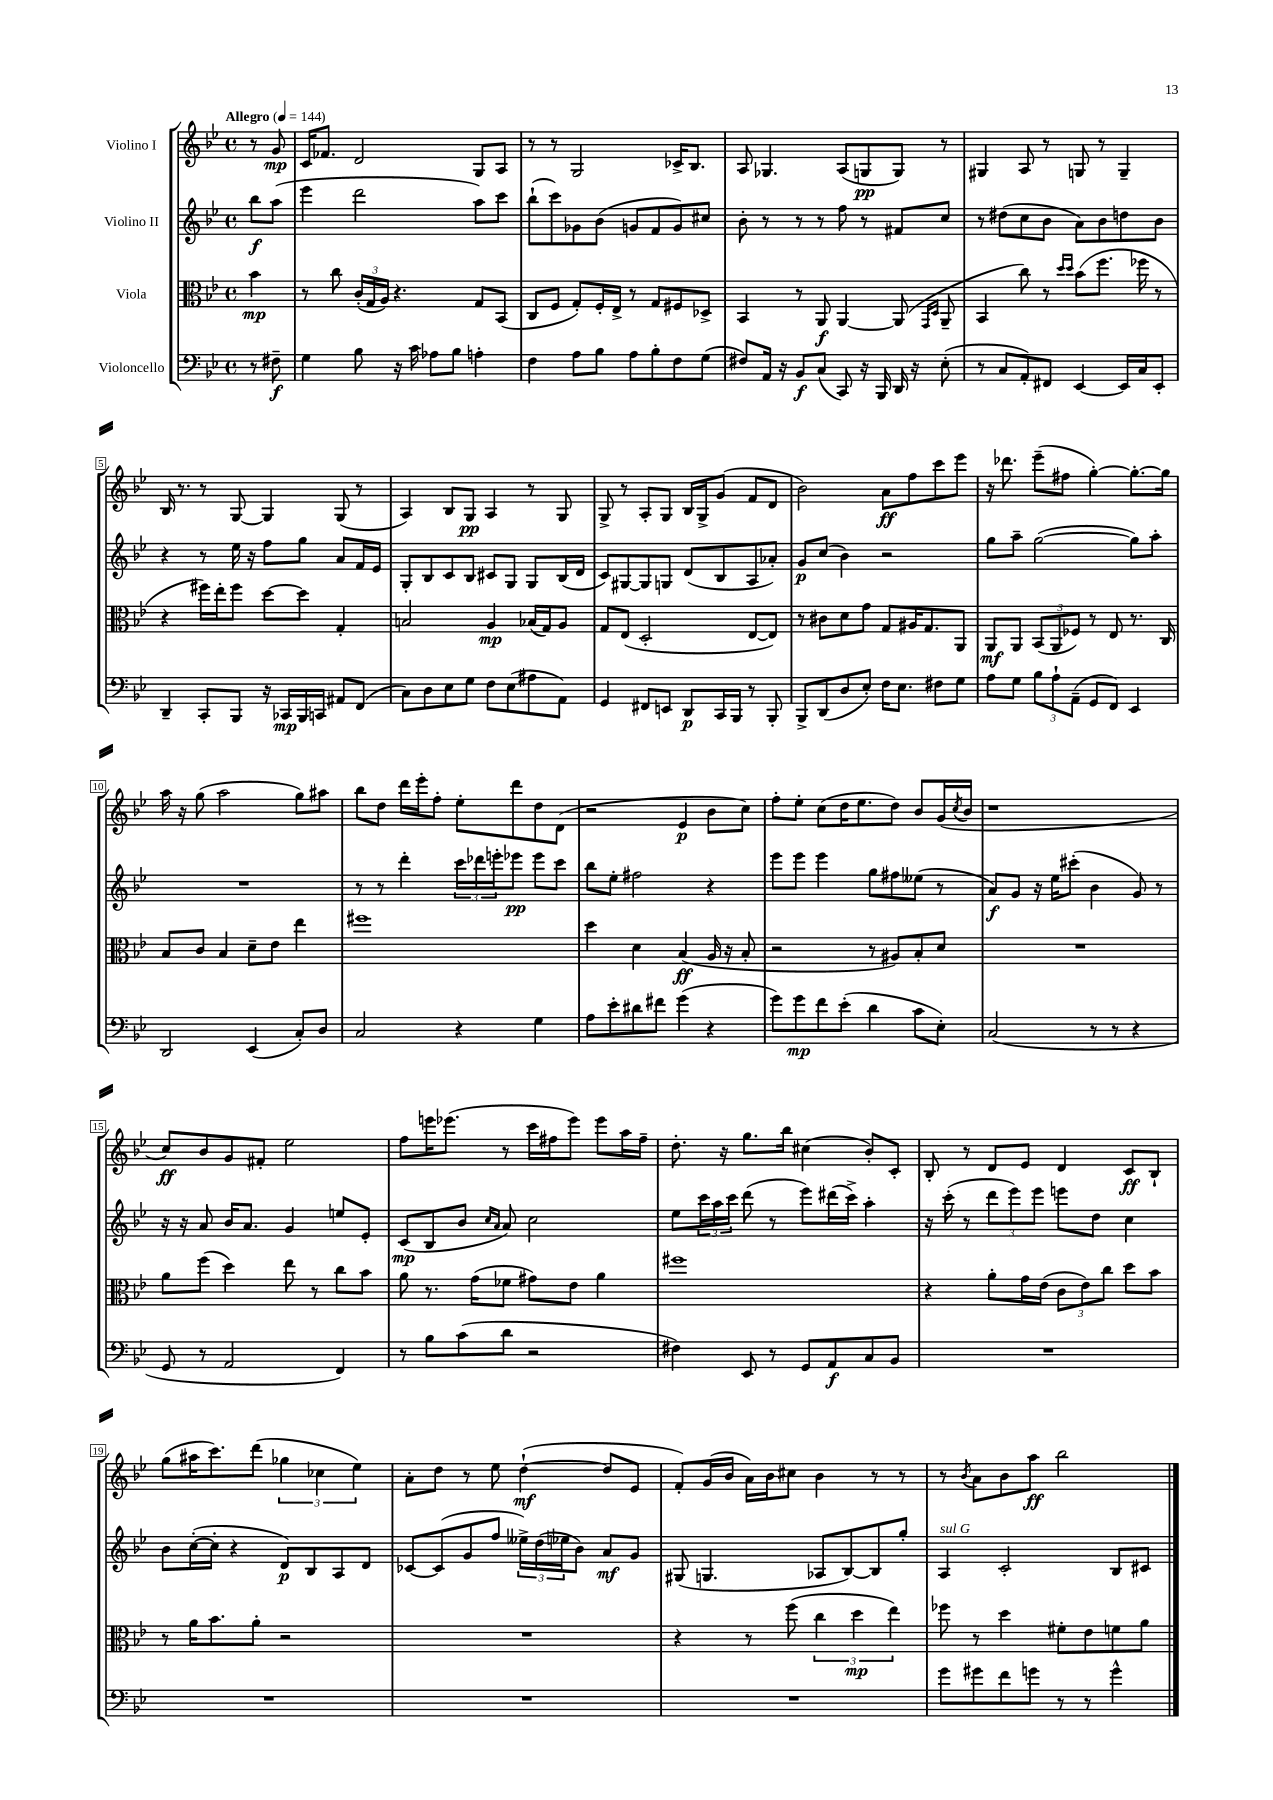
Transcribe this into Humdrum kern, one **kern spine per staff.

**kern	**dynam	**kern	**dynam	**kern	**dynam	**kern	**dynam
*part4	*part4	*part3	*part3	*part2	*part2	*part1	*part1
*staff4	*staff4	*staff3	*staff3	*staff2	*staff2	*staff1	*staff1
*I"Violoncello	*	*I"Viola	*	*I"Violino II	*	*I"Violino I	*
*clefF4	*	*clefC3	*	*clefG2	*	*clefG2	*
*k[b-e-]	*	*k[b-e-]	*	*k[b-e-]	*	*k[b-e-]	*
*M4/4	*	*M4/4	*	*M4/4	*	*M4/4	*
*met(c)	*	*met(c)	*	*met(c)	*	*met(c)	*
*MM144	*	*MM144	*	*MM144	*	*MM144	*
=	=	=	=	=	=	=	=
!	!	!	!	!	!	!LO:TX:a:B:t=Allegro	!
8r	.	4b-\	mp	8bb-\L	f	8r	.
8F#X~\	f	.	.	(8aa\J	.	8g/	mp
=1	=1	=1	=1	=1	=1	=1	=1
4G\	.	8r	.	4eee-\	.	16c/KL	.
.	.	.	.	.	.	8.f-X/J	.
.	.	8cc\	.	.	.	.	.
8B-\	.	(24c'/LL	.	2ddd\	.	2d/	.
.	.	24G/	.	.	.	.	.
.	.	24A/JJ)	.	.	.	.	.
16r	.	4.r	.	.	.	.	.
16c\	.	.	.	.	.	.	.
8A-X\L	.	.	.	.	.	.	.
8B-\J	.	.	.	.	.	.	.
4An'\	.	8G/L	.	8aa\L)	.	8G/L	.
.	.	(8BB-/J	.	8ccc\J	.	8A/J	.
=2	=2	=2	=2	=2	=2	=2	=2
4F\	.	8C/L	.	(8bb-`\L	.	8r	.
.	.	8F/J	.	8ccc\)	.	8r	.
8A\L	.	8G'/L)	.	8g-X\	.	2G/	.
8B-\J	.	16F'/L	.	(8b-\J	.	.	.
.	.	16E-^/JJ	.	.	.	.	.
8A\L	.	8r	.	8gn/L	.	.	.
8B-'\	.	8G/L	.	8f/	.	.	.
8F\	.	8F#X/	.	8g/)	.	16c-X^/KL	.
.	.	.	.	.	.	8.B-/J	.
(8G\J	.	8D-X^/J	.	8cc#X/J	.	.	.
=3	=3	=3	=3	=3	=3	=3	=3
8F#X/L)	.	4BB-/	.	8b-'\	.	8A/	.
16AA/Jk	.	.	.	8r	.	4.G-X/	.
16r	.	.	.	.	.	.	.
8BB-/L	f	8r	.	8r	.	.	.
(8C/J	.	8AA/	f	8r	.	.	.
8CC/)	.	[4AA/	.	8ff\	.	(8A/L	.
16r	.	.	.	8r	.	8Gn/	pp
16BBB-/	.	.	.	.	.	.	.
16DD/	.	(8AA/]	.	8f#X/L	.	8G/J)	.
16r	.	.	.	.	.	.	.
.	.	16qqGG/LL	.	.	.	.	.
.	.	16qqD/JJ	.	.	.	.	.
(8E-'\	.	8AA~/	.	8cc/J	.	8r	.
=4	=4	=4	=4	=4	=4	=4	=4
8r	.	4BB-/	.	8r	.	4G#X/	.
8C/L	.	.	.	(8dd#X\L	.	.	.
8AA'/)	.	8cc\)	.	8cc\	.	8A/	.
8FF#X/J	.	8r	.	8b-\J	.	8r	.
.	.	16qqdd/LL	.	.	.	.	.
.	.	16qqdd/JJ	.	.	.	.	.
[4EE-/	.	(8b-\L	.	8a\L)	.	8Gn/	.
.	.	8.ff\J	.	8b-\	.	8r	.
16EE-/LL]	.	.	.	8ddn\	.	4G~/	.
16C/J	.	16ff-X\	.	.	.	.	.
8EE-'/J	.	8r	.	8b-\J	.	.	.
!!LO:LB:g=z
=5	=5	=5	=5	=5	=5	=5	=5
4DD~/	.	4r	.	4r	.	16B-/	.
.	.	.	.	.	.	8.r	.
8CC'/L	.	16ff#X\LL)	.	8r	.	8r	.
.	.	16ee-'\J	.	.	.	.	.
8BBB-/J	.	8ff#\J	.	16ee-\	.	[8G/	.
.	.	.	.	16r	.	.	.
16r	.	[8dd\L	.	8ff\L	.	4G/]	.
16CC-X/LL	mp	.	.	.	.	.	.
16BBB-/	.	8dd\J]	.	8gg\J	.	.	.
16CCn/JJ	.	.	.	.	.	.	.
8AA#X/L	.	4G'/	.	8a/L	.	(8G/	.
(8FF/J	.	.	.	16f/L	.	8r	.
.	.	.	.	16e-/JJ	.	.	.
=6	=6	=6	=6	=6	=6	=6	=6
8C\L)	.	2Bn/	.	8G'/L	.	4A/)	.
8D\	.	.	.	8B-/	.	.	.
8E-\	.	.	.	8c/	.	8B-/L	.
8G\J	.	.	.	8B-/J	.	8G/J	pp
8F\L	.	4A/	mp	8c#X/L	.	4A/	.
(8E-\	.	.	.	8G/J	.	.	.
8A#X\	.	(16B-X/LL	.	8G/L	.	8r	.
.	.	16G/J)	.	.	.	.	.
8AA\J)	.	8A/J	.	(16B-/L	.	8G/	.
.	.	.	.	16d/JJ	.	.	.
=7	=7	=7	=7	=7	=7	=7	=7
4GG/	.	8G/L	.	8c/L)	.	8G^/	.
.	.	(8E-/J	.	[8G#X/	.	8r	.
8FF#X/L	.	2D'/	.	8G#/]	.	8A'/L	.
8EEn/J	.	.	.	8Gn/J	.	8G/J	.
8DD/L	p	.	.	(8d/L	.	16B-/LL	.
.	.	.	.	.	.	16G^/J	.
16CC/L	.	.	.	8B-/	.	(8g/J	.
16BBB-/JJ	.	.	.	.	.	.	.
8r	.	[8E-/L	.	8A/	.	8f/L	.
8BBB-'/	.	8E-/J])	.	8a-X'/J)	.	8d/J	.
=8	=8	=8	=8	=8	=8	=8	=8
8BBB-^/L	.	8r	.	8g/L	p	2b-\)	.
(8DD/	.	8c#X\L	.	(8cc/J	.	.	.
8D/	.	8d\	.	4b-\)	.	.	.
8E-'/J)	.	8g\J	.	.	.	.	.
16F\KL	.	8G/L	.	2r	.	8a\L	ff
8.E-\J	.	.	.	.	.	.	.
.	.	16A#X/K	.	.	.	8ff\	.
.	.	8.G/	.	.	.	.	.
8F#X\L	.	.	.	.	.	8ccc\	.
8G\J	.	8AA/J	.	.	.	8eee-\J	.
=9	=9	=9	=9	=9	=9	=9	=9
8A\L	.	8AA/L	mf	8gg\L	.	16r	.
.	.	.	.	.	.	8.ddd-X\	.
8G\J	.	8AA/J	.	8aa~\J	.	.	.
12B-\L	.	(12BB-/L	.	([2gg\	.	(8eee-~\L	.
12A`\	.	12AA/	.	.	.	.	.
.	.	.	.	.	.	8ff#X\J	.
(12AA~\J	.	12F-X/J)	.	.	.	.	.
8GG/L	.	8r	.	.	.	[4gg'\)	.
8FF/J)	.	8E-/	.	.	.	.	.
4EE-/	.	8.r	.	8gg\L])	.	8.gg'\L_	.
.	.	.	.	8aa'\J	.	.	.
.	.	16C/	.	.	.	16gg\Jk]	.
!!LO:LB:g=z
=10	=10	=10	=10	=10	=10	=10	=10
2DD/	.	8B-/L	.	1r	.	16aa\	.
.	.	.	.	.	.	16r	.
.	.	8c/J	.	.	.	(8gg\	.
.	.	4B-/	.	.	.	2aa\	.
(4EE-/	.	8d~\L	.	.	.	.	.
.	.	8e-\J	.	.	.	.	.
8C'/L)	.	4ee-\	.	.	.	8gg\L)	.
8D/J	.	.	.	.	.	8aa#X\J	.
=11	=11	=11	=11	=11	=11	=11	=11
2C/	.	1ff#X	.	8r	.	8bb-\L	.
.	.	.	.	8r	.	8dd\J	.
.	.	.	.	4ddd'\	.	16ddd\LL	.
.	.	.	.	.	.	16eee-'\J	.
.	.	.	.	.	.	8ff'\J	.
4r	.	.	.	24ccc\LL	.	8ee-'\L	.
.	.	.	.	24ddd-X\	.	.	.
.	.	.	.	24eeen'\J	.	.	.
.	.	.	.	8eee-X\J	pp	8ddd\	.
4G\	.	.	.	8eee-\L	.	8dd\	.
.	.	.	.	8ccc\J	.	(8d\J	.
=12	=12	=12	=12	=12	=12	=12	=12
8A\L	.	4dd\	.	8bb-\L	.	2r	.
8e-'\	.	.	.	8ee-'\J	.	.	.
8d#X\	.	4d\	.	2ff#X\	.	.	.
8f#X\J	.	.	.	.	.	.	.
(4g\	.	(4B-/	ff	.	.	4e-/	p
4r	.	16A/	.	4r	.	8b-\L	.
.	.	16r	.	.	.	.	.
.	.	8B-'/	.	.	.	8cc\J)	.
=13	=13	=13	=13	=13	=13	=13	=13
8g\L)	.	2r	.	8eee-\L	.	8ff'\L	.
8g\	mp	.	.	8eee-\J	.	8ee-'\J	.
8f\	.	.	.	4eee-\	.	(8cc\L	.
(8e-'\J	.	.	.	.	.	16dd\K	.
.	.	.	.	.	.	8.ee-\	.
4d\	.	8r	.	8gg\L	.	.	.
.	.	8A#X/L)	.	8ff#X\	.	8dd\J)	.
8c\L	.	8B-'/	.	(8ee--X\J	.	8b-/L	.
8E-'\J)	.	8d/J	.	8r	.	(16g/L	.
.	.	.	.	.	.	8qcc/	.
.	.	.	.	.	.	16b-/JJ	.
=14	=14	=14	=14	=14	=14	=14	=14
(2C/	.	1r	.	8a/L)	f	1r	.
.	.	.	.	8g/J	.	.	.
.	.	.	.	16r	.	.	.
.	.	.	.	16ee-\KL	.	.	.
.	.	.	.	(8ccc#X'\J	.	.	.
8r	.	.	.	4b-\	.	.	.
8r	.	.	.	.	.	.	.
4r	.	.	.	8g/)	.	.	.
.	.	.	.	8r	.	.	.
!!LO:LB:g=z
=15	=15	=15	=15	=15	=15	=15	=15
8GG/	.	8a\L	.	16r	.	8cc/L)	ff
.	.	.	.	16r	.	.	.
8r	.	(8ff\J	.	8a/	.	8b-/	.
2AA/	.	4dd\)	.	16b-/KL	.	8g/	.
.	.	.	.	8.a/J	.	.	.
.	.	.	.	.	.	8f#X'/J	.
.	.	8ee-\	.	4g/	.	2ee-\	.
.	.	8r	.	.	.	.	.
4FF/)	.	8cc\L	.	8een/L	.	.	.
.	.	8b-\J	.	8e-'/J	.	.	.
=16	=16	=16	=16	=16	=16	=16	=16
8r	.	8a\	.	(8c/L	mp	8ff\L	.
8B-\L	.	8.r	.	8B-/	.	16eeen\K	.
.	.	.	.	.	.	(8.eee-X\J	.
(8c\	.	.	.	8b-/J	.	.	.
.	.	(16g\KL	.	.	.	.	.
.	.	.	.	16qqcc/LL	.	.	.
.	.	.	.	16qqa/JJ	.	.	.
8d\J	.	8f-X\J	.	8a/)	.	8r	.
2r	.	8g#X\L)	.	2cc\	.	16ccc\LL	.
.	.	.	.	.	.	16ff#X\J	.
.	.	8e-\J	.	.	.	8eee-\J)	.
.	.	4a\	.	.	.	8eee-\L	.
.	.	.	.	.	.	16aa\L	.
.	.	.	.	.	.	16ff#~\JJ	.
=17	=17	=17	=17	=17	=17	=17	=17
4F#X\)	.	1ff#X	.	8ee-\L	.	8.dd'\	.
.	.	.	.	24ccc\L	.	.	.
.	.	.	.	24aa\	.	.	.
.	.	.	.	.	.	16r	.
.	.	.	.	24ccc\JJ	.	.	.
8EE-/	.	.	.	(8ddd\	.	8.gg\L	.
8r	.	.	.	8r	.	.	.
.	.	.	.	.	.	16bb-\Jk	.
8GG/L	.	.	.	8eee-\L)	.	(4cc#X\	.
8AA/	f	.	.	(16ddd#X\L	.	.	.
.	.	.	.	16ccc^\JJ)	.	.	.
8C/	.	.	.	4aa'\	.	8b-'/L)	.
8BB-/J	.	.	.	.	.	8c'/J	.
=18	=18	=18	=18	=18	=18	=18	=18
1r	.	4r	.	16r	.	8B-'/	.
.	.	.	.	(16ccc'\	.	.	.
.	.	.	.	8r	.	8r	.
.	.	8a'\L	.	12ddd\L	.	8d/L	.
.	.	.	.	12eee-\)	.	.	.
.	.	16g\L	.	.	.	8e-/J	.
.	.	.	.	12eee-\J	.	.	.
.	.	(16e-\JJ	.	.	.	.	.
.	.	12c\L	.	8eeen\L	.	4d/	.
.	.	12e-\)	.	.	.	.	.
.	.	.	.	8dd\J	.	.	.
.	.	12cc\J	.	.	.	.	.
.	.	8dd\L	.	4cc\	.	8c/L	ff
.	.	8b-\J	.	.	.	8B-`/J	.
!!LO:LB:g=z
=19	=19	=19	=19	=19	=19	=19	=19
1r	.	8r	.	8b-\L	.	(8gg\L	.
.	.	16a\KL	.	([16cc'\L	.	16aa#X\K	.
.	.	8.b-\	.	16cc'\JJ]	.	8.ccc\)	.
.	.	.	.	4r	.	.	.
.	.	8a'\J	.	.	.	(8ddd\J	.
.	.	2r	.	8d/L)	p	6gg-X\	.
.	.	.	.	8B-/	.	.	.
.	.	.	.	.	.	6cc-X\	.
.	.	.	.	8A/	.	.	.
.	.	.	.	.	.	6ee-\)	.
.	.	.	.	8d/J	.	.	.
=20	=20	=20	=20	=20	=20	=20	=20
1r	.	1r	.	[8c-X/L	.	8a'\L	.
.	.	.	.	(8c-/]	.	8dd\J	.
.	.	.	.	8g/	.	8r	.
.	.	.	.	8ff/J	.	8ee-\	.
.	.	.	.	24ee--X^\LL)	.	([4dd`\	mf
.	.	.	.	(24dd\	.	.	.
.	.	.	.	24ee-X\J	.	.	.
.	.	.	.	8b-\J)	.	.	.
.	.	.	.	8a/L	mf	8dd/L]	.
.	.	.	.	8g/J	.	8e-/J	.
=21	=21	=21	=21	=21	=21	=21	=21
1r	.	4r	.	(8G#X/	.	8f'/L)	.
.	.	.	.	4.Gn/	.	(16g/L	.
.	.	.	.	.	.	16b-/JJ	.
.	.	8r	.	.	.	16a\LL)	.
.	.	.	.	.	.	16b-\J	.
.	.	(8ff\	.	.	.	8cc#X\J	.
.	.	6cc\	.	8A-X/L	.	4b-\	.
.	.	.	.	[8B-/)	.	.	.
.	.	6dd\	mp	.	.	.	.
.	.	.	.	8B-/]	.	8r	.
.	.	6ee-\)	.	.	.	.	.
.	.	.	.	8gg'/J	.	8r	.
=22	=22	=22	=22	=22	=22	=22	=22
!	!	!	!	!LO:TX:a:i:t=sul G	!	!	!
8g\L	.	8ff-X\	.	4A/	.	8r	.
.	.	.	.	.	.	8qb-/	.
8g#X\	.	8r	.	.	.	8a\L	.
8f\	.	4dd\	.	2c'/	.	8b-\	.
8gn\J	.	.	.	.	.	8aa\J	ff
8r	.	8f#X'\L	.	.	.	2bb-\	.
8r	.	8e-\	.	.	.	.	.
4g^^\	.	8fn\	.	8B-/L	.	.	.
.	.	8a\J	.	8c#X/J	.	.	.
==	==	==	==	==	==	==	==
*-	*-	*-	*-	*-	*-	*-	*-
